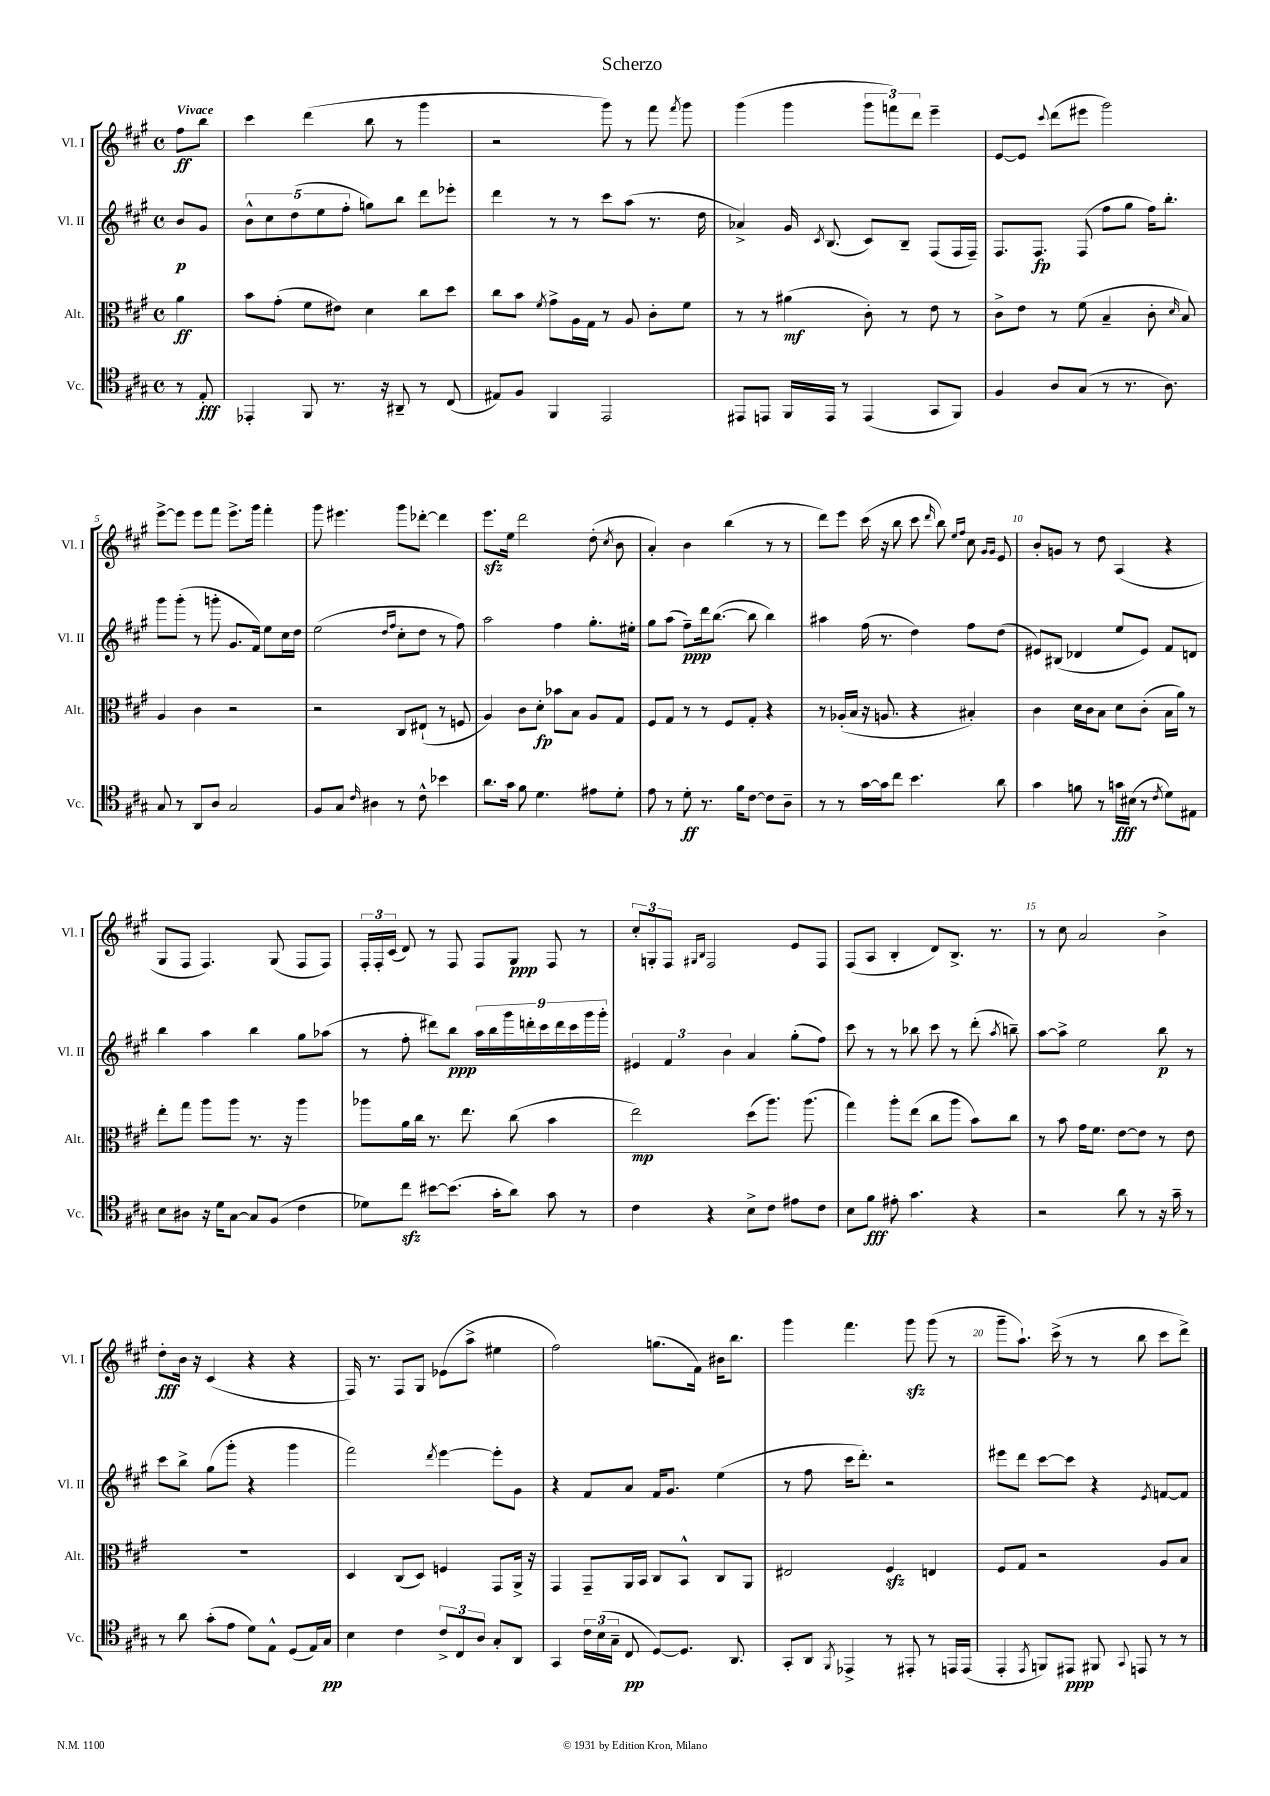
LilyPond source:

\header { title = "Scherzo" }
<<
\new StaffGroup <<
\new Staff = "s0" \with { instrumentName = "Vl. I" shortInstrumentName = "Vl. I" } {
    \clef treble \key a \major \defaultTimeSignature \time 4/4 \partial 4 \tempo "Vivace"
    \autoBeamOff fis''8[\ff b''8] |
    cis'''4 d'''4( b''8 r8 gis'''4 |
    r2 gis'''8) r8 fis'''8 \acciaccatura { fis'''8 } gis'''8 |
    gis'''4( gis'''4 \tuplet 3/2 { gis'''8[ f'''8) d'''8] } e'''4-- |
    e'8[~ e'8] \appoggiatura { cis'''8 } d'''8[( eis'''8] gis'''2) |
    e'''8[~-> e'''8] e'''8[ fis'''8] e'''8.[-> gis'''16] fis'''4-. |
    gis'''8 eis'''4. gis'''8[ des'''8]~-. des'''4 |
    e'''8.[\sfz e''16] d'''2 d''8-.( \acciaccatura { cis''8 } b'8 |
    a'4-.) b'4 b''4( r8 r8 |
    d'''8[) e'''8] cis'''16( r16 b''8 cis'''8 \grace { d'''16 } b''8) \grace { e''16[ fis''16] } cis''8 \grace { gis'16[ gis'16] } e'8 |
    b'8[-. g'8] r8 d''8 a4( r4 |
    gis8[ fis8] fis4.) gis8( fis8[ fis8]) |
    \tuplet 3/2 { fis16[-. fis16-. cis'16]( } d'8) r8 fis8 fis8[ gis8]\ppp fis8 r8 |
    \tuplet 3/2 { cis''8[-. g8-. fis8] } \grace { gis16[ b16] } fis2 e'8[ fis8] |
    fis8[( a8] b4-. d'8[) b8.]-> r8. |
    r8 cis''8 a'2 b'4-> |
    d''8[-.\fff b'16] r16 cis'4( r4 r4 |
    fis16) r8. fis8[ gis8] ees'8[( a''8]-> eis''4 |
    fis''2) g''8.[( fis'16]) bis'16[ b''8.] |
    gis'''4 fis'''4. gis'''8\sfz gis'''8( r8 |
    gis'''8[-- a''8.]-!) cis'''16->( r8 r8 b''8 cis'''8[ d'''8]->) \bar "|." |
}
\new Staff = "s1" \with { instrumentName = "Vl. II" shortInstrumentName = "Vl. II" } {
    \clef treble \key a \major \defaultTimeSignature \time 4/4 \partial 4
    \autoBeamOff b'8[\p gis'8] |
    \tuplet 5/4 { b'8[-^ cis''8 d''8( e''8 fis''8]-. } g''8[) b''8] d'''8[ ees'''8]-. |
    d'''4 r8 r8 cis'''8[ a''8]( r8. d''16 |
    aes'4->) gis'16 \acciaccatura { cis'8 } b8.( cis'8[) b8]-- fis8[( fis16 fis16]--) |
    fis8.[ fis8.]\fp fis8( fis''8[ gis''8] fis''16[) b''8.]-. |
    gis'''8[ gis'''8]-.( r8 g'''8-. gis'8.[ fis'16]) e''8[ cis''16 d''16] |
    e''2( \grace { d''16[ fis''16] } cis''8[-. d''8] r8 fis''8) |
    a''2 fis''4 gis''8.[-. eis''16]-. |
    gis''8[ a''8]( fis''8[--\ppp) d'''16 b''8.]~( b''8 b''4) |
    ais''4 fis''16( r8. d''4) fis''8[ d''8]( |
    eis'8[) bis8]( des'4 e''8[ eis'8]) fis'8[ d'8] |
    b''4 a''4 b''4 gis''8[ aes''8]( |
    r8 fis''8-. dis'''8[) b''8]\ppp \tuplet 9/8 { a''16[ b''16 gis'''16 d'''16-. cis'''16 d'''16 cis'''16 gis'''16 gis'''16]-. } |
    \tuplet 3/2 { eis'4 fis'4 b'4 } a'4 gis''8[-.( fis''8]) |
    cis'''8 r8 r8 bes''8 cis'''8 r8 d'''8-.( \acciaccatura { a''8 } b''8--) |
    a''8[~ a''8]-> e''2 b''8\p r8 |
    cis'''8[ b''8]-> gis''8[( gis'''8]-. r4 gis'''4 |
    fis'''2) \acciaccatura { d'''8 } e'''4~ e'''8[-. gis'8] |
    r4 fis'8[ a'8] fis'16[ gis'8.] e''4( |
    r8 fis''8 cis'''16[ d'''8.]-.) r2 |
    eis'''8[ d'''8] cis'''8[~ cis'''8] r4 \acciaccatura { e'8 } f'8[~ f'8] \bar "|." |
}
\new Staff = "s2" \with { instrumentName = "Alt." shortInstrumentName = "Alt." } {
    \clef alto \key a \major \defaultTimeSignature \time 4/4 \partial 4
    \autoBeamOff a'4\ff |
    b'8[ gis'8]-.( fis'8[ eis'8]) d'4 cis''8[ d''8] |
    cis''8[ b'8] \acciaccatura { fis'8 } gis'8[-> a16 gis16] r8 a8 cis'8[-. fis'8] |
    r8 r8 ais'4\mf( cis'8-.) r8 e'8 r8 |
    cis'8[-> e'8] r8 fis'8( b4-- cis'8-. \grace { d'16 } b8) |
    a4 cis'4 r2 |
    r2 cis8[ eis8]-!( r8 f8 |
    a4) cis'8[ d'8]-.\fp bes'8[ b8] a8[ gis8] |
    fis8[ gis8] r8 r8 fis8[ gis8]-. r4 |
    r8 aes16[-.( b16] r16 a8. r4 bis4-.) |
    cis'4 d'16[ cis'16 b8] d'8[ cis'8]-.( b16[ a'16]) r8 |
    e''8[-. gis''8] a''8[ a''8] r8. r16 a''4 |
    aes''8[ a'16 cis''16] r8. e''8. cis''8( b'4 |
    e''2\mp) d''8[( a''8.]) a''8.( |
    gis''4) a''8[-. e''8]( cis''8[ a''8] b'8[) cis''8] |
    r8 b'8 gis'16[ fis'8.] e'8[~ e'8] r8 e'8 |
    R1 |
    d4 cis8[( d8]) f4 gis,8[ a,16]-> r16 |
    gis,4 gis,8[-- a,16 b,16] cis8[ b,8]-^ cis8[ a,8] |
    eis2 fis4\sfz e4 |
    fis8[ gis8] r2 a8[ b8] \bar "|." |
}
\new Staff = "s3" \with { instrumentName = "Vc." shortInstrumentName = "Vc." } {
    \clef tenor \key a \major \defaultTimeSignature \time 4/4 \partial 4
    \autoBeamOff r8 e8-.\fff |
    ees,4-. fis,8 r8. r16 ais,8-- r8 cis8( |
    eis8[) fis8] fis,4 e,2 |
    eis,8[ e,8] fis,16[ e,16] r8 e,4( gis,8[ fis,8]) |
    fis4 a8[ gis8]( r8 r8. a8.) |
    gis8 r8 a,8[ a8] gis2 |
    fis8[ gis8] \grace { cis'16 } ais4 r8 cis'8-^ bes'4 |
    a'8.[ gis'16] fis'8 d'4. eis'8[ d'8]-. |
    e'8 r8 d'8-.\ff r8. fis'16[ cis'8]~ cis'8[ a8]-- |
    r8 r8 gis'16[~ gis'16 cis''8] b'4. a'8 |
    gis'4 f'8 r8 g'16[\fff bis16]( r8 \acciaccatura { cis'8 } d'8[) eis8] |
    b8[ ais8] r16 d'16[ gis8]~ gis8[ fis8]( cis'4 |
    des'8[) cis''8]\sfz bis'8[~ bis'8.]( gis'16[-. a'8]) gis'8 r8 |
    cis'4 r4 b8[-> cis'8] eis'8[ cis'8] |
    b8[ fis'8]\fff eis'8-. gis'4. r4 |
    r2 a'8 r8 r16 gis'16-- r8 |
    r8 a'8 gis'8[-.( e'8] d'8[) e8]-^ d8[( e16) gis16]\pp |
    b4 cis'4 \tuplet 3/2 { cis'8[-> cis8 a8] } gis8[-. a,8] |
    gis,4 \tuplet 3/2 { cis'16[ b16( gis16]-- } cis8\pp d8[~) d8.] a,8. |
    gis,8[-. a,8] \acciaccatura { fis,8 } ees,4-> r8 eis,8-. r8 e,16[ e,16]( |
    e,4-. \acciaccatura { e,8 } f,8[) eis,8]\ppp fis,8 \appoggiatura { gis,8 } e,8 r8 r8 \bar "|." |
}
>>
>>
\layout { \context { \Score \override BarNumber.break-visibility = ##(#f #t #t) barNumberVisibility = #(every-nth-bar-number-visible 5) } }
